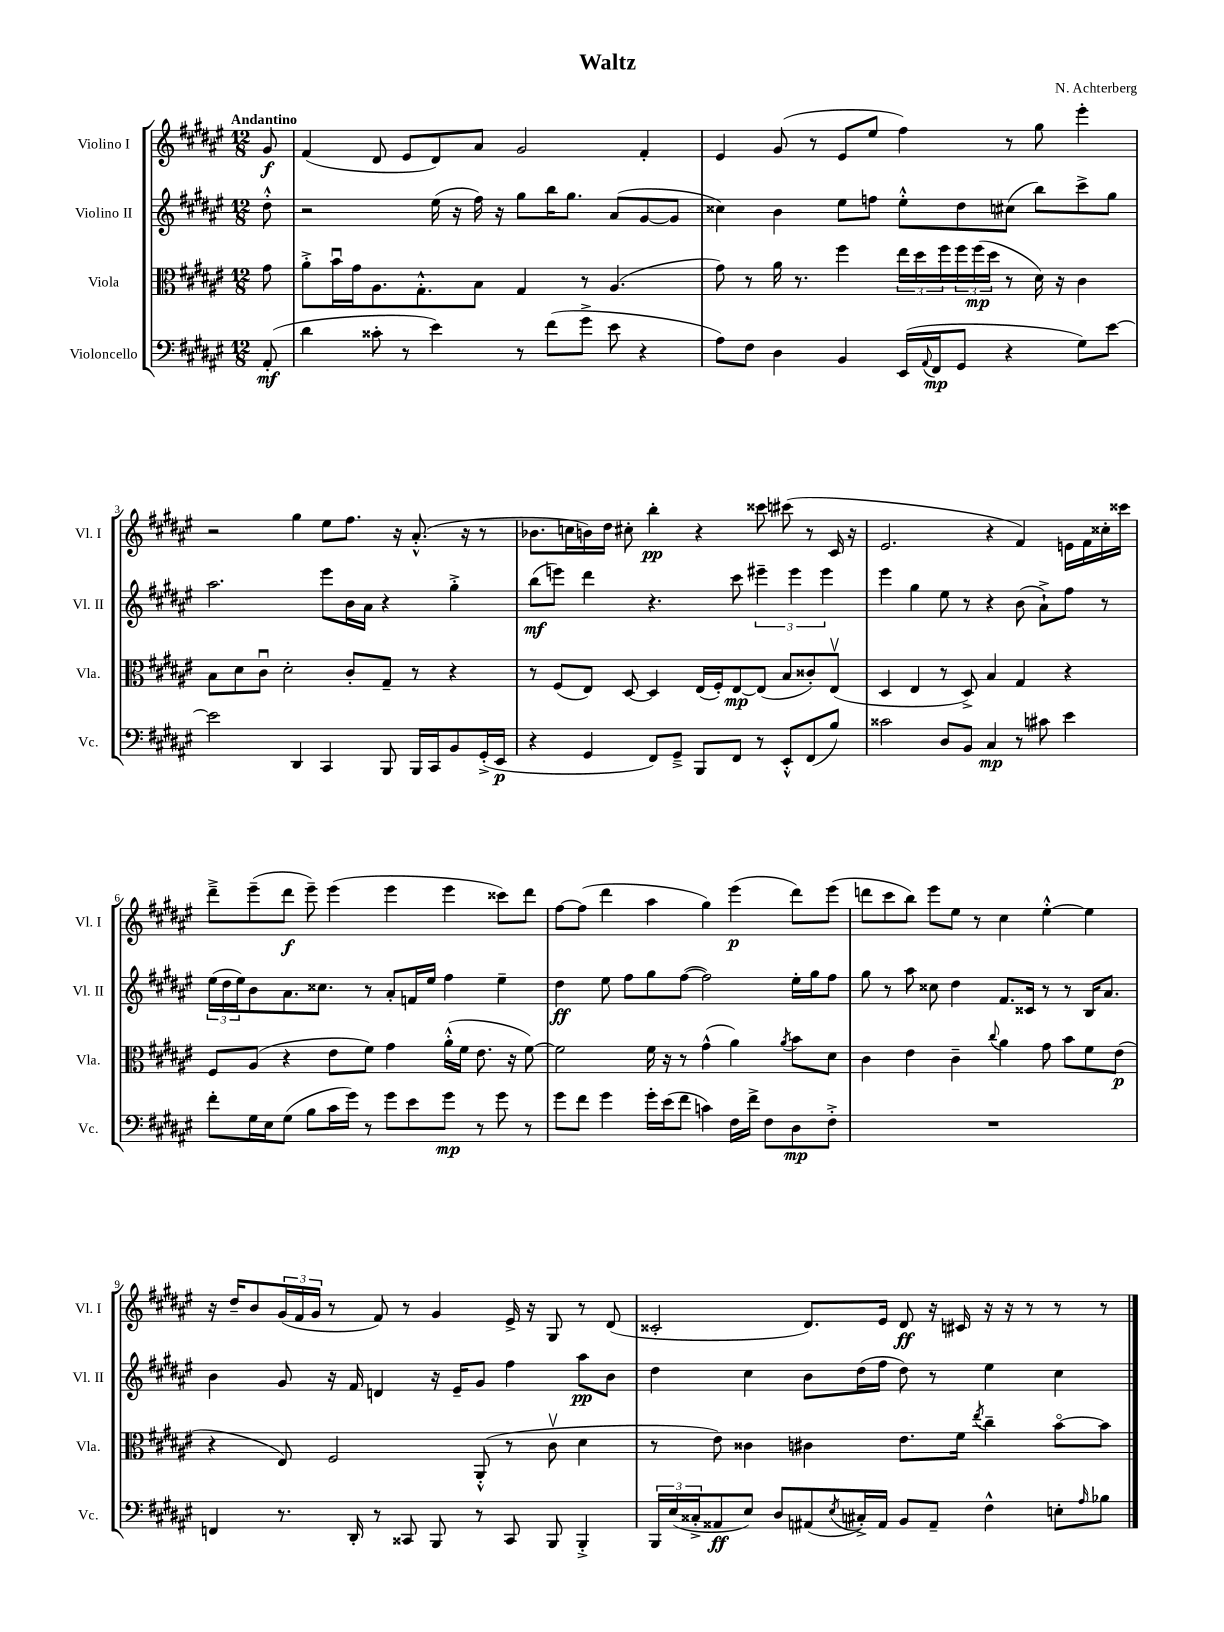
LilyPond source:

\header { title = "Waltz" composer = "N. Achterberg" }
<<
\new StaffGroup <<
\new Staff = "s0" \with { instrumentName = "Violino I" shortInstrumentName = "Vl. I" } {
    \clef treble \key fis \major \numericTimeSignature \time 12/8 \partial 8 \tempo "Andantino"
    gis'8\f |
    fis'4( dis'8 eis'8 dis'8) ais'8 gis'2 fis'4-. |
    eis'4 gis'8( r8 eis'8 eis''8 fis''4) r8 gis''8 eis'''4-. |
    r2 gis''4 eis''8 fis''8. r16 ais'8.-.-^( r16 r8 |
    bes'8. c''16 b'16) dis''16 cis''8-. b''4-.\pp r4 cisis'''8 cis'''8( r8 cis'16 r16 |
    eis'2. r4 fis'4) e'16 fis'16 cisis''16-. cisis'''16 |
    dis'''8---> eis'''8--( dis'''8\f eis'''8--) eis'''4( eis'''4 eis'''4 cisis'''8) dis'''8 |
    fis''8~ fis''8( dis'''4 ais''4 gis''4) eis'''4\p( dis'''8) eis'''8( |
    d'''8 cis'''8 b''8) eis'''8 eis''8 r8 cis''4 eis''4~-.-^ eis''4 |
    r16 dis''16-- b'8 \tuplet 3/2 { gis'16( fis'16 gis'16 } r8 fis'8) r8 gis'4 eis'16-> r16 gis8 r8 dis'8( |
    cisis'2-. dis'8.) eis'16 dis'8\ff r16 cis'16 r16 r16 r8 r8 r8 \bar "|." |
}
\new Staff = "s1" \with { instrumentName = "Violino II" shortInstrumentName = "Vl. II" } {
    \clef treble \key fis \major \numericTimeSignature \time 12/8 \partial 8
    dis''8-.-^ |
    r2 eis''16( r16 fis''16) r16 gis''8 b''16 gis''8. ais'8( gis'8~ gis'8 |
    cisis''4) b'4 eis''8 f''8 eis''8-.-^ dis''8 cis''8( b''8) cis'''8-> gis''8 |
    ais''2. eis'''8 b'16 ais'16 r4 gis''4-.-> |
    b''8\mf( e'''8) dis'''4 r4. cis'''8 \tuplet 3/2 { eis'''4-- eis'''4 eis'''4 } |
    eis'''4 gis''4 eis''8 r8 r4 b'8( ais'8-!->) fis''8 r8 |
    \tuplet 3/2 { eis''16( dis''16 eis''16) } b'8 ais'8. cisis''8. r8 ais'8-. f'16 eis''16 fis''4 eis''4-- |
    dis''4\ff eis''8 fis''8 gis''8 fis''8~( fis''2) eis''16-. gis''16 fis''8 |
    gis''8 r8 ais''8 cisis''8 dis''4 fis'8. cisis'16 r8 r8 b16 ais'8. |
    b'4 gis'8 r16 fis'16 d'4 r16 eis'16-- gis'8 fis''4 ais''8\pp b'8 |
    dis''4 cis''4 b'8 dis''16( fis''16 dis''8) r8 eis''4 cis''4 \bar "|." |
}
\new Staff = "s2" \with { instrumentName = "Viola" shortInstrumentName = "Vla." } {
    \clef alto \key fis \major \numericTimeSignature \time 12/8 \partial 8
    gis'8 |
    ais'8-.-> b'16\downbow gis'16 ais8. gis8.-.-^ b8 gis4 r8 ais4.( |
    gis'8) r8 ais'16 r8. fis''4 \tuplet 3/2 { eis''16 dis''16 fis''16 } \tuplet 3/2 { fis''16 fis''16\mp( dis''16 } r8 dis'16) r16 cis'4 |
    b8 dis'8 cis'8\downbow dis'2-. cis'8-. gis8-- r8 r4 |
    r8 fis8( eis8) dis8~ dis4 eis16( fis16-.) eis8~\mp eis8( b8 cisis'8-.) eis8\upbow( |
    dis4 eis4 r8 dis8->) b4 gis4 r4 |
    fis8 ais8( r4 eis'8 fis'8) gis'4 ais'16-.-^( fis'16 eis'8. r16 fis'8~) |
    fis'2 fis'16 r16 r8 gis'4-^( ais'4) \acciaccatura { ais'8 } b'8 dis'8 |
    cis'4 eis'4 cis'4-- \appoggiatura { cis''8 } ais'4 gis'8 b'8 fis'8 eis'8\p( |
    r4 eis8) fis2 ais,8-.-^( r8 cis'8\upbow dis'4 |
    r8 eis'8) cisis'4 cis'4 eis'8. fis'16 \acciaccatura { eis''8 } cis''4-- b'8~\flageolet b'8 \bar "|." |
}
\new Staff = "s3" \with { instrumentName = "Violoncello" shortInstrumentName = "Vc." } {
    \clef bass \key fis \major \numericTimeSignature \time 12/8 \partial 8
    ais,8-.\mf( |
    dis'4 cisis'8-. r8 eis'4) r8 fis'8( gis'8-> eis'8 r4 |
    ais8) fis8 dis4 b,4 eis,16( \appoggiatura { ais,8 } fis,16\mp gis,8 r4 gis8) eis'8~ |
    eis'2 dis,4 cis,4 b,,8 b,,16 cis,16 b,8 gis,16-.->( eis,16\p |
    r4 gis,4 fis,8) gis,8---> b,,8 fis,8 r8 eis,8-.-^ fis,8( b8) |
    cisis'2 dis8 b,8 cis4\mp r8 cis'8 eis'4 |
    fis'8-. gis16 eis16 gis8( b8 cis'16 gis'16) r8 gis'8 eis'8 gis'8\mp r8 gis'8 r8 |
    gis'8 fis'8 gis'4 gis'16-. eis'16( fis'8 c'4) fis16 fis'16-> fis8 dis8\mp fis8-.-> |
    R1. |
    f,4 r8. dis,16-. r8 cisis,8 b,,8 r8 cisis,8 b,,8 b,,4-.-> |
    \tuplet 3/2 { b,,16 eis16( cisis16-.-> } aisis,8\ff eis8) dis8 ais,8( \acciaccatura { eis8 } cis16-.->) ais,16 b,8 ais,8-- fis4-^ e8-. \grace { ais16 } bes8 \bar "|." |
}
>>
>>
